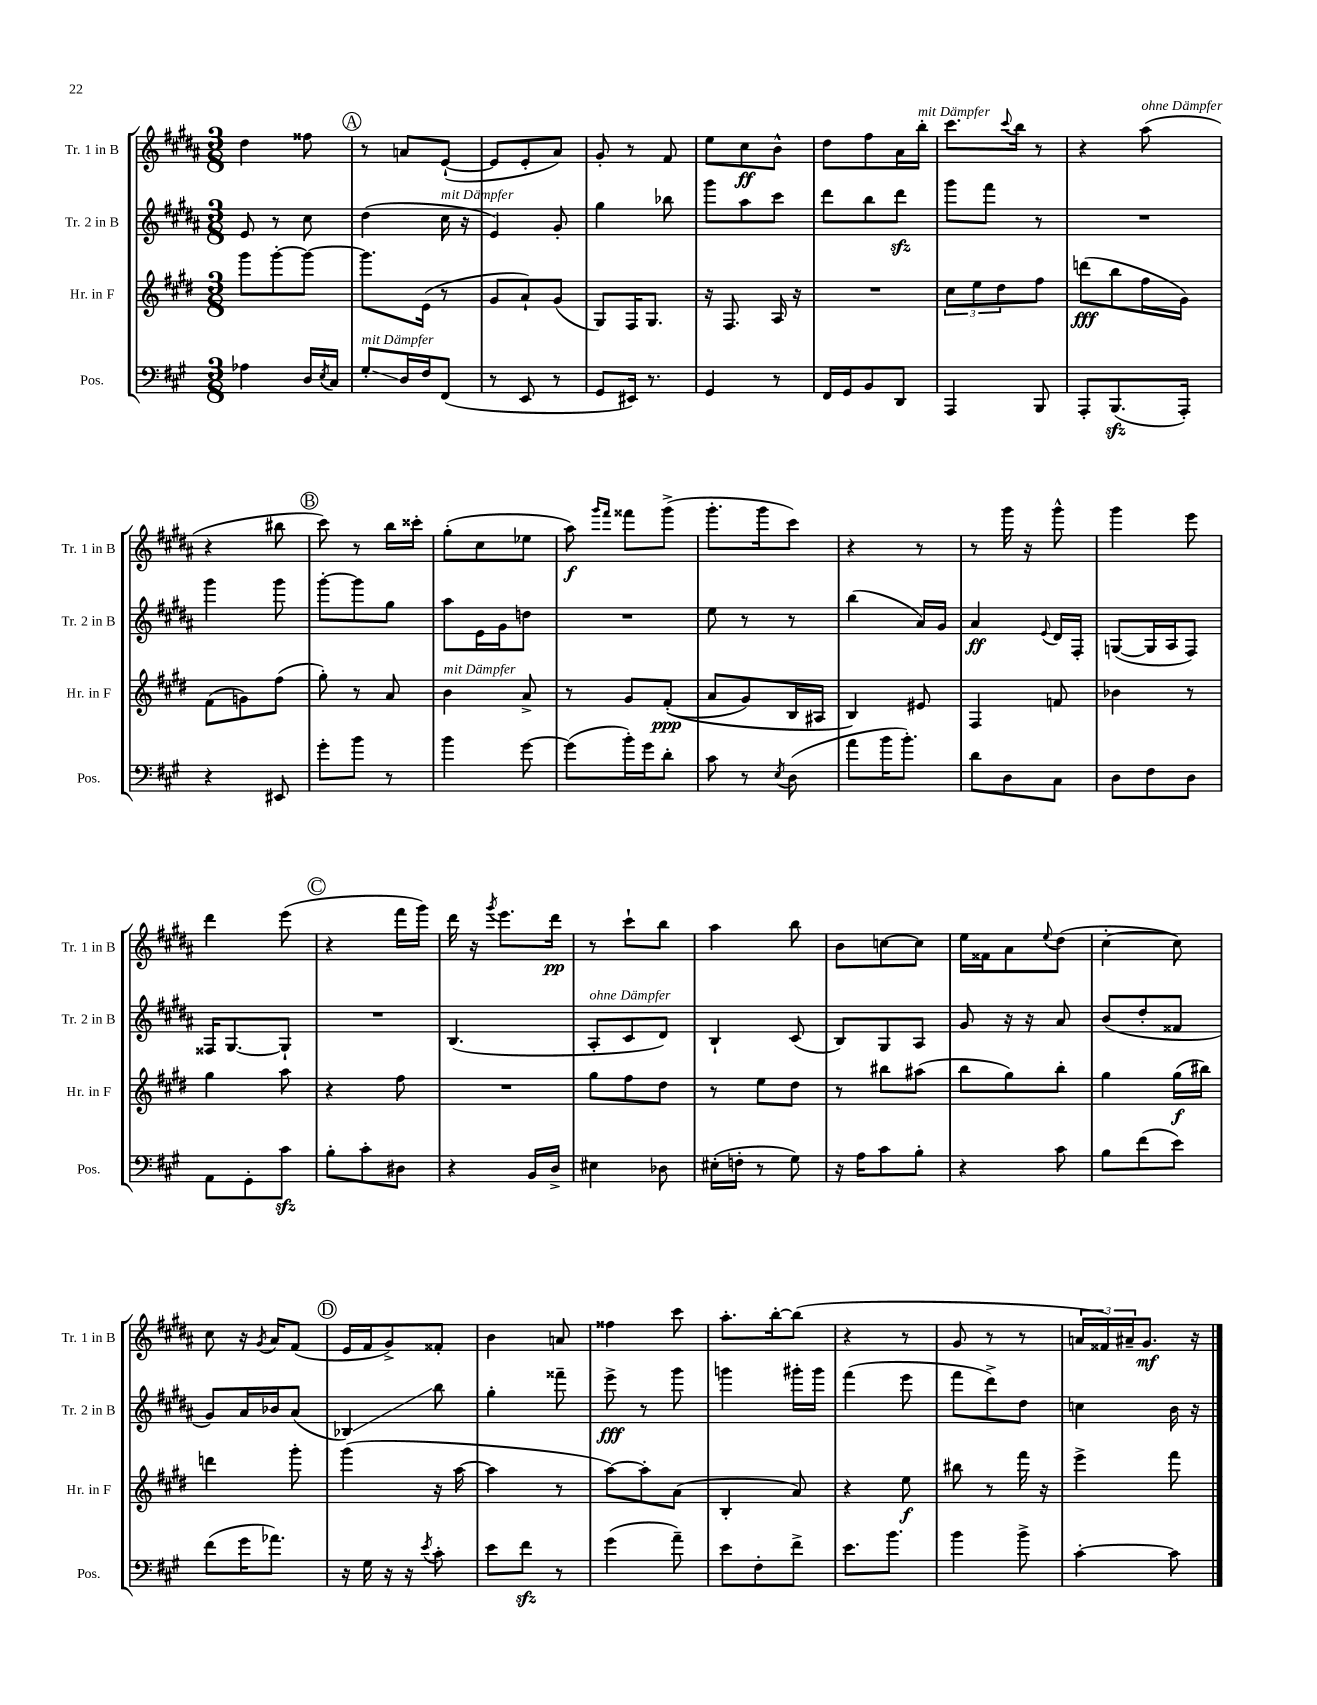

**kern	**kern	**kern	**kern
*staff4	*staff3	*staff2	*staff1
*clefF4	*clefG2	*clefG2	*clefG2
*k[f#c#g#]	*k[f#c#g#d#]	*k[f#c#g#d#a#]	*k[f#c#g#d#a#]
*M3/8	*M3/8	*M3/8	*M3/8
4A-	8ggg#	8e	4dd#
.	[8ggg#'	8r	.
16D	8ggg#_	8cc#	8ff##
8qE	.	.	.
16C#	.	.	.
=	=	=	=
8G#'	8.ggg#]	(4dd#	8r
16D	.	.	8a
16F#	(16e	.	.
(8FF#	8r	16cc#	([8e`
.	.	16r	.
=	=	=	=
8r	8g#	4e)	8e]
8EE	8a`)	.	8e'
8r	(8g#	8g#'	8a#)
=	=	=	=
8GG#	8G#)	4gg#	8g#'
16EE#)	16F#	.	8r
8.r	8.G#	.	.
.	.	8bb-	8f#
=	=	=	=
4GG#	16r	8ggg#	8ee
.	8.F#	.	.
.	.	8aa#	8cc#
8r	16A	8ccc#	8b^^
.	16r	.	.
=	=	=	=
16FF#	4.r	8ddd#	8dd#
16GG#	.	.	.
8BB	.	8bb	8ff#
8DD	.	8ddd#	16a#
.	.	.	16bb'
=	=	=	=
4AAA	12cc#	8ggg#	8.ccc#
.	12ee	.	.
.	.	8fff#	.
.	12dd#	.	.
.	.	.	8qqccc#
.	.	.	16bb
8BBB	8ff#	8r	8r
=	=	=	=
8AAA'	(8ddd	4.r	4r
(8.BBB	8bb	.	.
.	16ff#	.	(8aa#
16AAA')	16g#)	.	.
=	=	=	=
4r	(8f#	4ggg#	4r
.	8g)	.	.
8EE#	(8ff#	8ggg#	8bb#
=	=	=	=
8g#'	8gg#')	[8ggg#'	8ccc#)
8b	8r	8ggg#]	8r
8r	8a	8gg#	16bb
.	.	.	16ccc##'
=	=	=	=
4b	4b	8aa#	(8gg#'
.	.	16e	8cc#
.	.	16g#	.
[8g#	8a^	8dd	8ee-
=	=	=	=
(8g#]	8r	4.r	8aa#)
.	.	.	16qqggg#
.	.	.	16qqfff#
16b')	8g#	.	8fff##
16g#	.	.	.
8d'	&((8f#'	.	(8ggg#^
=	=	=	=
8c#	8a	8ee	8.ggg#'
8r	8g#)	8r	.
.	.	.	16ggg#
8qE	.	.	.
(8D	16B	8r	8ccc#)
.	16A#	.	.
=	=	=	=
8a	4B&)	(4bb	4r
16b	.	.	.
8.b')	.	.	.
.	8e#	16a#)	8r
.	.	16g#	.
=	=	=	=
8d	4F#	4a#	8r
8D	.	.	16ggg#
.	.	.	16r
.	.	8qqe	.
8C#	8f	16d#	8ggg#^^
.	.	16F#'	.
=	=	=	=
8D	4b-	([8G	4ggg#
8F#	.	16G]	.
.	.	16A#	.
8D	8r	8F#)	8eee
=	=	=	=
8AA	4gg#	16F##	4ddd#
.	.	[8.G#	.
8GG#'	.	.	.
8c#	8aa	8G#`]	(8eee
=	=	=	=
8B'	4r	4.r	4r
8c#'	.	.	.
8D#	8ff#	.	16fff#
.	.	.	16ggg#)
=	=	=	=
4r	4.r	(4.B	16ddd#
.	.	.	16r
.	.	.	8qggg#
.	.	.	8.eee
16BB	.	.	.
16D^	.	.	16ddd#
=	=	=	=
4E#	8gg#	8A#'	8r
.	8ff#	8c#	8ccc#`
8D-	8dd#	8d#)	8bb
=	=	=	=
(16E#'	8r	4B`	4aa#
16F'	.	.	.
8r	8ee	.	.
8G#)	8dd#	(8c#	8bb
=	=	=	=
16r	8r	8B)	8b
16A	.	.	.
8c#	8bb#	8G#	[8cc
8B'	(8aa#	8A#	8cc]
=	=	=	=
4r	8bb	8g#	16ee
.	.	.	16f##
.	8gg#)	16r	8a#
.	.	16r	.
.	.	.	8qqee
8c#	8bb'	8a#	(8dd#
=	=	=	=
8B	4gg#	(8b	[4cc#'
(8f#	.	8dd#'	.
8e)	(16gg#	8f##	8cc#])
.	16bb#)	.	.
=	=	=	=
(8f#	4ddd	8g#)	8cc#
16g#	.	16a#	16r
.	.	.	8qg#
8.a-)	.	16b-	16a#
.	8ggg#'	(8a#	(8f#
=	=	=	=
16r	(4ggg#	4B-)	16e
16G#	.	.	16f#
16r	.	.	8g#^)
16r	.	.	.
8qe	.	.	.
8c#'	16r	8bb	8f##'
.	[16aa	.	.
=	=	=	=
8e	4aa]	4gg#'	4b
8f#	.	.	.
8r	8r	8fff##~	8a
=	=	=	=
(4g#	[8aa)	8eee^	4ff##
.	8aa']	8r	.
8a~)	(8a	8ggg#	8ccc#
=	=	=	=
8e	4B'	4ggg	8.aa#'
8F#'	.	.	.
.	.	.	[16bb'
8f#^	8a)	16ggg#'	(8bb]
.	.	16ggg#	.
=	=	=	=
8.e	4r	(4fff#	4r
8.b	.	.	.
.	8ee	8eee	8r
=	=	=	=
4b	8bb#	8fff#	8g#
.	8r	8ddd#^)	8r
8b^	16fff#	8dd#	8r
.	16r	.	.
=	=	=	=
[4c#'	4eee^	4cc	24a
.	.	.	24f##)
.	.	.	24a#~
.	.	.	8.g#
8c#]	8fff#	16b	.
.	.	16r	16r
==	==	==	==
*-	*-	*-	*-
